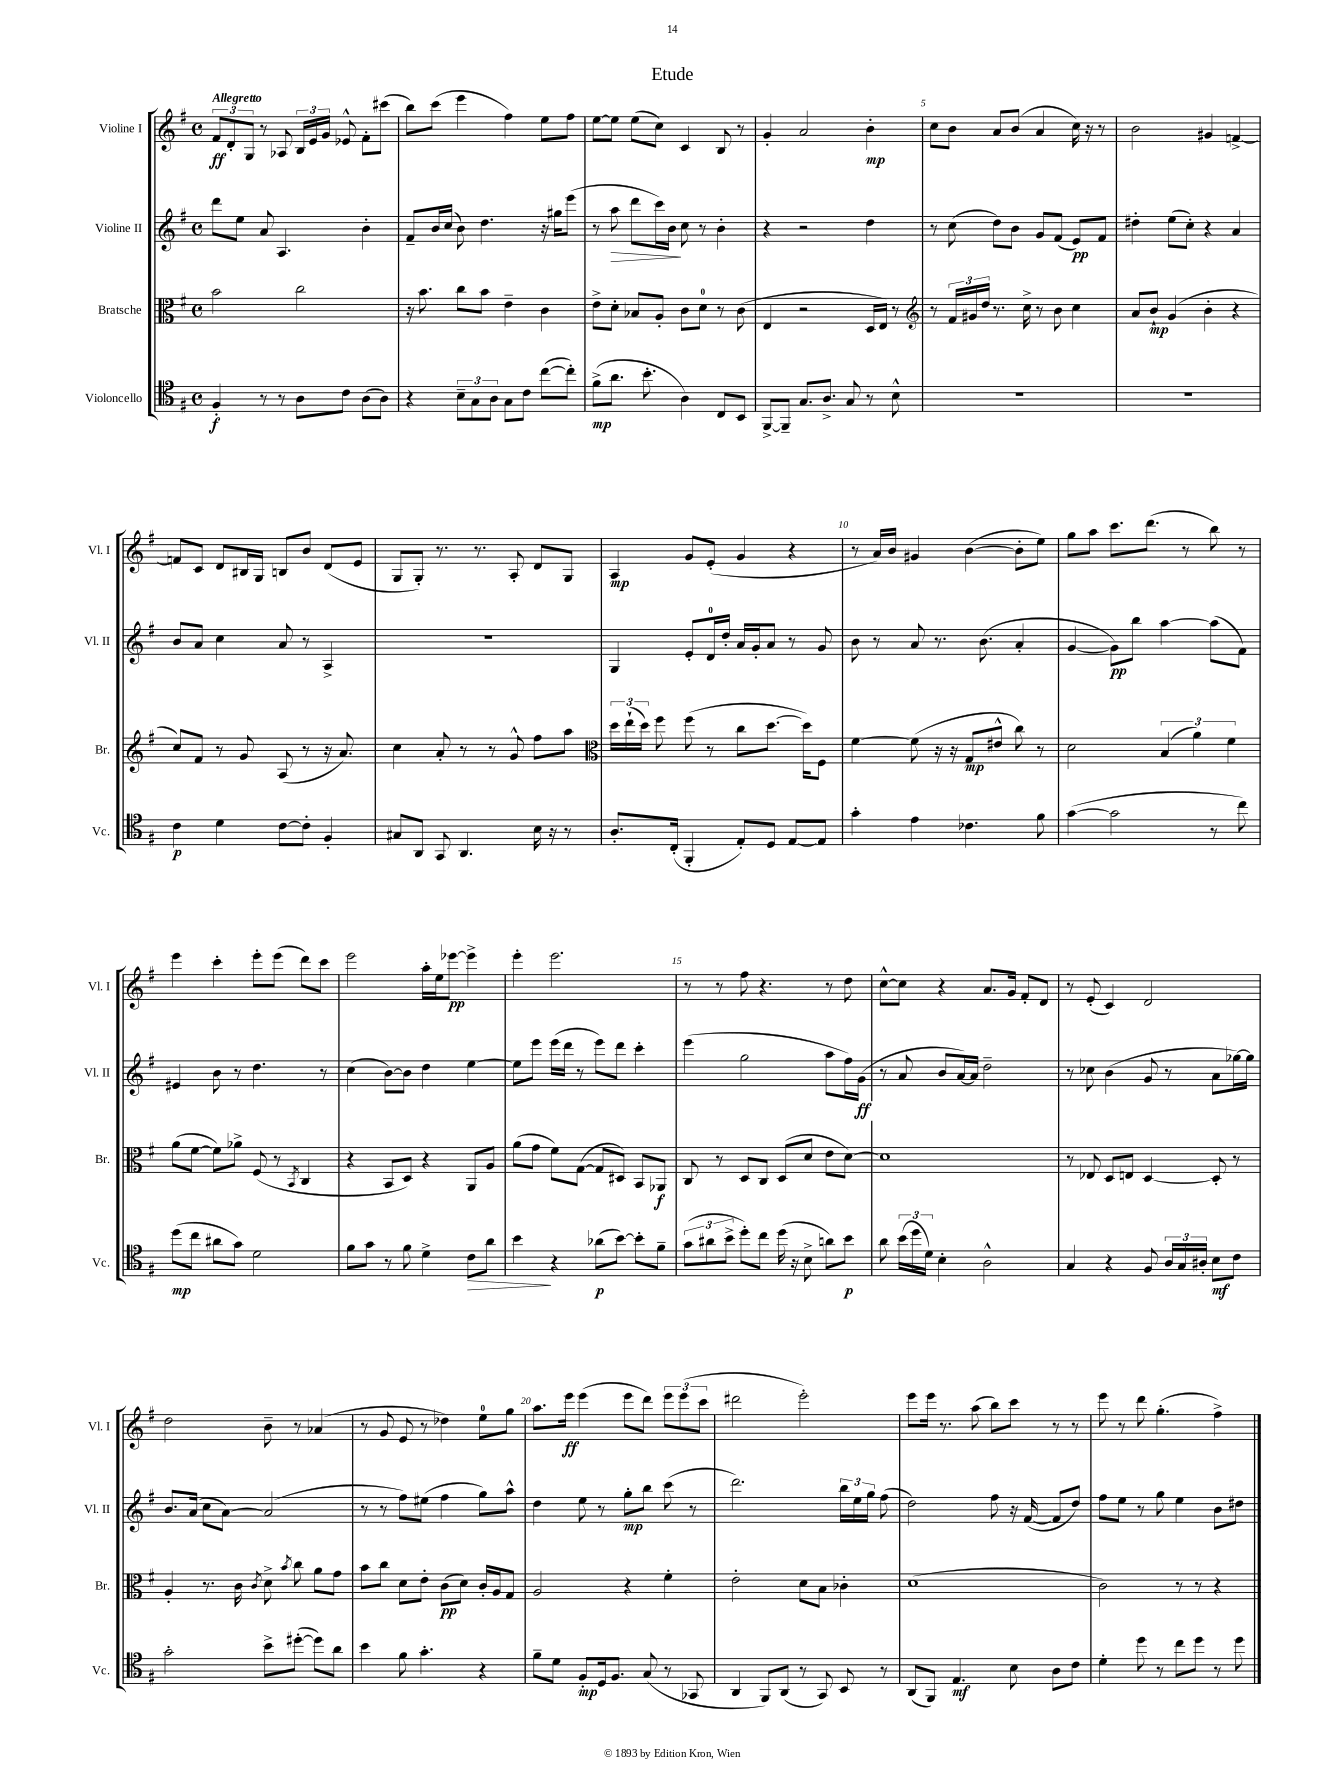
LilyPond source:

\header { title = "Etude" }
<<
\new StaffGroup <<
\new Staff = "s0" \with { instrumentName = "Violine I" shortInstrumentName = "Vl. I" } {
    \clef treble \key g \major \defaultTimeSignature \time 4/4 \tempo "Allegretto"
    \autoBeamOff \tuplet 3/2 { fis'8[\ff d'8-. g8] } r8 aes8 \tuplet 3/2 { b16[ e'16 g'16] } ees'8-^ fis'8[-. cis'''8]( |
    b''8[) c'''8]( e'''4 fis''4) e''8[ fis''8] |
    e''8[~ e''8] e''8[( c''8]) c'4 b8 r8 |
    g'4-. a'2 b'4-.\mp |
    c''8[ b'8] a'8[ b'8]( a'4 c''16) r16 r8 |
    b'2 gis'4 f'4~-> |
    f'8[ c'8] d'8[ bis16 g16] b8[ b'8] d'8[( e'8] |
    g8[ g8]-.) r8. r8. a8-. d'8[ g8] |
    a4\mp g'8[ e'8]-.( g'4 r4 |
    r8 a'16[) b'16] gis'4 b'4~( b'8[-. e''8]) |
    g''8[ a''8] c'''8.[ d'''8.]( r8 b''8) r8 |
    e'''4 c'''4-. e'''8[-. e'''8]( d'''8[) c'''8] |
    e'''2 a''16[-. e''16 ees'''8]~\pp ees'''4-> |
    e'''4-. e'''2. |
    r8 r8 fis''8 r4. r8 d''8 |
    c''8[~-^ c''8] r4 a'8.[ g'16] fis'8[-. d'8] |
    r8 e'8-.( c'4) d'2 |
    d''2 b'8-- r8 aes'4( |
    r8 g'8 e'8 r8 des''4) e''8[-0 g''8] |
    a''8.[ e'''16]\ff e'''4( e'''8[ d'''8]) \tuplet 3/2 { e'''8[ e'''8( c'''8] } |
    dis'''2 e'''2-.) |
    e'''8[ e'''16] r8. a''8( b''8[) c'''8] r8 r8 |
    e'''8 r8 d'''8 g''4.-.( fis''4->) \bar "|." |
}
\new Staff = "s1" \with { instrumentName = "Violine II" shortInstrumentName = "Vl. II" } {
    \clef treble \key g \major \defaultTimeSignature \time 4/4
    \autoBeamOff d'''8[ e''8] a'8 a4. b'4-. |
    fis'8[-- b'16 c''16]( b'8) d''4. r16 gis''16[ e'''8]( |
    r8 a''8\> d'''8[ c'''16) b'16]\! c''8 r8 b'4-. |
    r4 r2 d''4 |
    r8 c''8( d''8[) b'8] g'8[ fis'8]( e'8[\pp) fis'8] |
    dis''4-. e''8[( c''8]-.) r4 a'4 |
    b'8[ a'8] c''4 a'8 r8 a4-> |
    R1 |
    g4 e'8[-. d'16-0 d''16]-. a'16[ g'16-. a'8] r8 g'8 |
    b'8 r8 a'8 r8. b'8.( a'4-. |
    g'4~ g'8[\pp) b''8] a''4~ a''8[( fis'8]) |
    eis'4 b'8 r8 d''4. r8 |
    c''4( b'8[~) b'8] d''4 e''4~ |
    e''8[ e'''8] e'''16[( d'''16] r8 e'''8[) d'''8] c'''4-. |
    e'''4( g''2 a''8[ fis''16) g'16]\ff( |
    r8 a'8 b'8[ a'16~) a'16] d''2-- |
    r8 ces''8 b'4( g'8 r8 a'8[ ges''16~) ges''16] |
    b'8.[ a'16]( c''8[ a'8]~) a'2( |
    r8 r8 fis''8[) eis''8]( fis''4 g''8[) a''8]-^ |
    d''4 e''8 r8 g''8[-.\mp b''8] c'''8( r8 |
    d'''2.) \tuplet 3/2 { b''16[ e''16 g''16] } fis''8( |
    d''2) fis''8 r16 fis'16~( fis'8[ d''8]) |
    fis''8[ e''8] r8 g''8 e''4 b'8[ dis''8] \bar "|." |
}
\new Staff = "s2" \with { instrumentName = "Bratsche" shortInstrumentName = "Br." } {
    \clef alto \key g \major \defaultTimeSignature \time 4/4
    \autoBeamOff b'2 c''2 |
    r16 b'8. c''8[ b'8] e'4-- c'4 |
    e'8[-> d'8]-. bes8[ a8]-. c'8[ d'8]-0 r8 c'8( |
    e4 r2 d16[ e16]) r8 |
    \clef treble r8 \tuplet 3/2 { fis'16[ gis'16 d''16] } r8. c''16-> r8 b'8 c''4 |
    a'8[ b'8]-!\mp g'4( b'4-. r4 |
    c''8[) fis'8] r8 g'8 a8( r8 r16 a'8.) |
    c''4 a'8-. r8 r8 g'8-^ fis''8[ a''8] |
    \clef alto \tuplet 3/2 { d''16[ e''16-!( d''16]) } fis''8 fis''8( r8 c''8[ d''8.]~ d''16[) fis8] |
    fis'4~ fis'8( r16 r16 g8[\mp eis'8]-^ c''8) r8 |
    d'2 \tuplet 3/2 { b4( a'4) fis'4 } |
    a'8[( fis'8]~ fis'8[) aes'8]-> fis8( r8 \acciaccatura { b,8 } c4 |
    r4 b,8[ d8]) r4 a,8[ a8] |
    a'8[( g'8] fis'8[) g8]~( g8[ dis8]) b,8[ aes,8]\f |
    c8 r8 d8[ c8] d8[( d'8] e'8[ d'8]~) |
    d'1 |
    r8 ees8 d8[ e8] d4~ d8-. r8 |
    a4-. r8. c'16 \acciaccatura { c'8 } d'8-> \acciaccatura { b'8 } c''8 a'8[ g'8] |
    b'8[ c''8] d'8[ e'8]-. c'8[\pp( d'8]) c'16[-. a16 g8] |
    a2 r4 fis'4-. |
    e'2-. d'8[ b8] ces'4-. |
    d'1( |
    c'2) r8 r8 r4 \bar "|." |
}
\new Staff = "s3" \with { instrumentName = "Violoncello" shortInstrumentName = "Vc." } {
    \clef tenor \key g \major \defaultTimeSignature \time 4/4
    \autoBeamOff fis4-.\f r8 r8 a8[ c'8] a8[( a8]) |
    r4 \tuplet 3/2 { b8[-- g8 a8] } g8[ c'8] c''8[~( c''8]-.) |
    fis'8[->\mp( a'8.] b'8.-. a4) c8[ b,8] |
    fis,8[~-> fis,8]-- g8.[ a8.]-> g8 r8 b8-^ |
    R1 |
    R1 |
    c'4\p d'4 c'8[~ c'8]-. fis4-. |
    gis8[ a,8] g,8 a,4. b16 r16 r8 |
    a8.[-. c16]-.( fis,4-. e8[-.) d8] e8[~ e8] |
    g'4-. e'4 ces'4. fis'8 |
    g'4~( g'2 r8 c''8) |
    d''8[\mp( c''8] ais'8[ g'8]) d'2 |
    fis'8[ g'8] r8 fis'8 d'4-> c'8[\> a'8] |
    b'4\! r4 aes'8[\p( b'8]~) b'8[-. fis'8]-- |
    \tuplet 3/2 { g'8[( ais'8 b'8]-> } d''8[-.) c''8] d''16( r16 b8-> a'8[) b'8]\p |
    a'8 \tuplet 3/2 { b'16[( d''16 d'16]) } b4-. a2-^ |
    g4 r4 fis8 \tuplet 3/2 { a16[ g16 ais16]-. } b8[\mf c'8] |
    g'2-. b'8[-> dis''8]~-.( dis''8[) a'8] |
    b'4 fis'8 g'4.-. r4 |
    fis'8[-- d'8] fis8[-.\mp d16 fis8.] g8( r8 ges,8 |
    a,4 fis,8[) a,8]( r8 g,8) b,8 r8 |
    a,8[( fis,8]) e4.\mf b8 a8[ c'8] |
    d'4-. d''8 r8 c''8[ d''8] r8 d''8 \bar "|." |
}
>>
>>
\layout { \context { \Score \override BarNumber.break-visibility = ##(#f #t #t) barNumberVisibility = #(every-nth-bar-number-visible 5) } }
